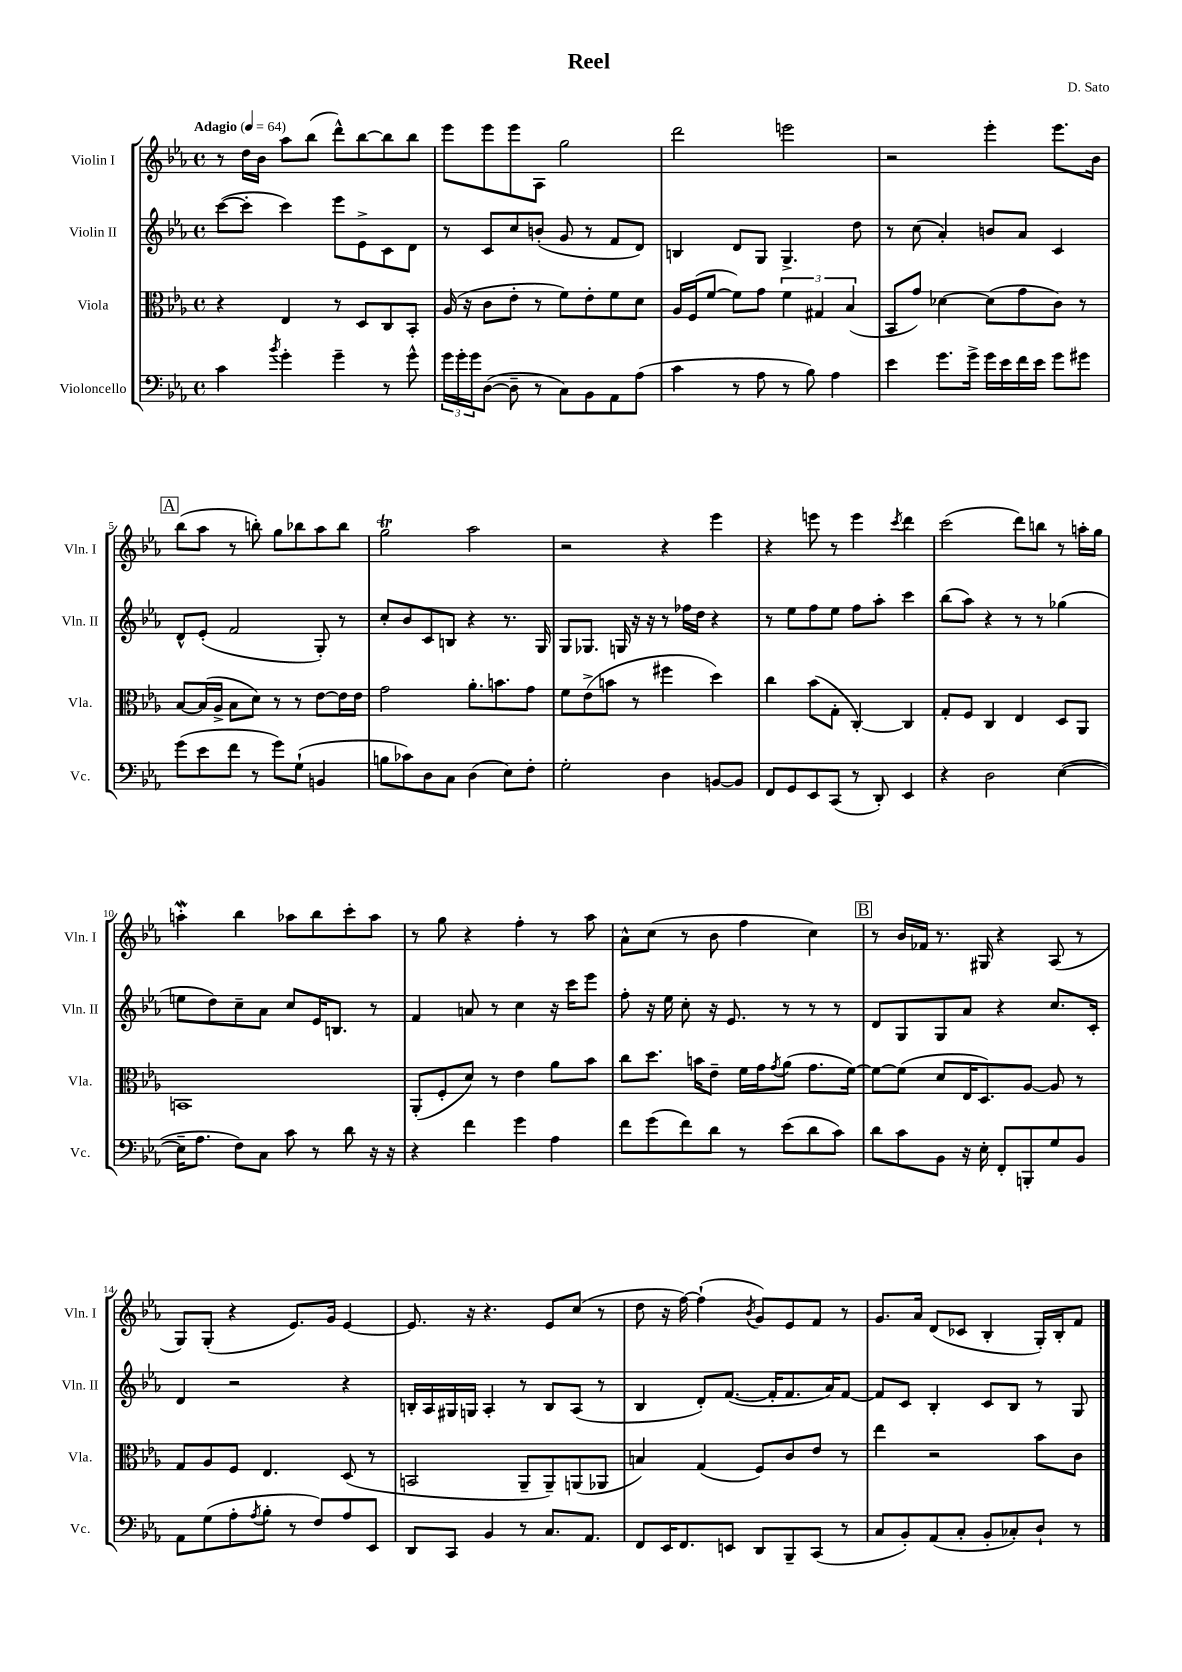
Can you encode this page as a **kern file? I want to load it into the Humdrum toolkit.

**kern	**kern	**kern	**kern
*staff4	*staff3	*staff2	*staff1
*clefF4	*clefC3	*clefG2	*clefG2
*k[b-e-a-]	*k[b-e-a-]	*k[b-e-a-]	*k[b-e-a-]
*M4/4	*M4/4	*M4/4	*M4/4
*met(c)	*met(c)	*met(c)	*met(c)
*MM64	*MM64	*MM64	*MM64
4c	4r	([8ccc	8r
.	.	8ccc']	16dd
.	.	.	16b-
8qb-	.	.	.
4g'	4E-	4ccc)	8aa-
.	.	.	(8bb-
4g~	8r	8eee-	8ddd^^)
.	8D	8e-^	[8bb-
8r	8C	8c	8bb-]
8g^^	8BB-'	8d	8bb-
=	=	=	=
24g	(16A-	8r	8eee-
24g'	.	.	.
.	16r	.	.
24g	.	.	.
([8D	8c	8c	8eee-
8D~]	8e-'	8cc	8eee-
8r	8r	(8b'	8A-
8C)	8f)	8g	2gg
8BB-	8e-'	8r	.
8AA-	8f	8f	.
(8A-	8d	8d)	.
=	=	=	=
4c	16A-	4B	2ddd
.	(16F	.	.
.	[8f	.	.
8r	8f])	8d	.
8A-	8g	8G	.
8r	6f	4.G^	2eee
8B-)	.	.	.
.	6G#	.	.
4A-	.	.	.
.	(6B-	.	.
.	.	8dd	.
=	=	=	=
4e-	8BB-	8r	2r
.	8g)	(8cc	.
8.g	[4d-	4a-')	.
16g^	.	.	.
16g	(8d-]	8b	4eee-'
16e-	.	.	.
16f	8g	8a-	.
16e-	.	.	.
8g	8c)	4c	8.eee-
8g#	8r	.	.
.	.	.	16b-
=	=	=	=
(8g	[8B-	8d^^	(8bb-
8e-	(16B-]	(8e-'	8aa-
.	16A-^	.	.
8f	8B-	2f	8r
8r	8d)	.	8bb')
8g)	8r	.	8gg
(8G`	8r	.	8bb-
4BB	[8e-	8G')	8aa-
.	16e-]	8r	8bb-
.	16e-	.	.
=	=	=	=
8B	2g	8cc'	2gg
8c-)	.	8b-	.
8D	.	8c	.
8C	.	8B	.
(4D	8.a-'	4r	2aa-
.	8.b	.	.
8E-)	.	8.r	.
8F'	8g	.	.
.	.	16G	.
=	=	=	=
2G'	8f	8G	2r
.	(8e-^	8.G-	.
.	8b	.	.
.	.	16G	.
.	8r	16r	.
.	.	16r	.
4D	4ff#	8r	4r
.	.	16ff-	.
.	.	16dd	.
[8BB	4dd)	4r	4eee-
8BB]	.	.	.
=	=	=	=
8FF	4cc	8r	4r
8GG	.	8ee-	.
8EE-	(8b-	8ff	8eee
(8CC	8G'	8ee-	8r
8r	[4C')	8ff	4eee
8DD')	.	8aa-'	.
.	.	.	8qccc
4EE-	4C]	4ccc	4ddd
=	=	=	=
4r	8G'	(8bb-	(2ccc
.	8F	8aa-)	.
2D	4C	4r	.
.	4E-	8r	8ddd)
.	.	8r	8bb
([4E-	8D	(4gg-	8r
.	8AA-	.	16aa'
.	.	.	16gg
=	=	=	=
16E-~]	1BB	8ee	4aa'
8.A-	.	.	.
.	.	8dd)	.
8F)	.	8cc~	4bb-
8C	.	8a-	.
8c	.	8cc	8aa-
8r	.	16e-	8bb-
.	.	8.B	.
8d	.	.	8ccc'
16r	.	8r	8aa-
16r	.	.	.
=	=	=	=
4r	(8AA-'	4f	8r
.	8F'	.	8gg
4f	8d)	8a	4r
.	8r	8r	.
4g	4e-	4cc	4ff'
4A-	8a-	16r	8r
.	.	16ccc	.
.	8b-	8eee-	8aa-
=	=	=	=
8f	8cc	8ff'	8a-^^
(8g	8.dd	16r	(8cc
.	.	16ee-	.
8f)	.	8cc'	8r
.	16b	.	.
8d	8e-~	16r	8b-
.	.	8.e-	.
8r	16f	.	4ff
.	16g	.	.
.	8qg	.	.
(8e-	(8a-	8r	.
8d	8.g	8r	4cc)
8c)	.	8r	.
.	[16f)	.	.
=	=	=	=
8d	8f_	8d	8r
8c	(8f]	8G	16b-
.	.	.	16f-
8BB-	8d	8G	8.r
16r	16E-	8a-	.
16E-'	8.D)	.	16G#
8FF'	.	4r	4r
8BBB'	[8A-	.	.
8G	8A-]	8.cc	(8A-
8BB-	8r	.	8r
.	.	16c'	.
=	=	=	=
8AA-	8G	4d	8G)
(8G	8A-	.	(8G'
8A-'	8F	2r	4r
8qA-	.	.	.
8B-'	4.E-	.	.
8r	.	.	8.e-)
8F)	.	.	.
.	.	.	16g
8A-	(8D	4r	[4e-
8EE-	8r	.	.
=	=	=	=
8DD	2BB	16B'	8.e-]
.	.	16A-	.
8CC	.	16G#	.
.	.	16G	16r
4BB-	.	4A-'	4.r
8r	8AA-~	8r	.
8.C	8AA-~)	8B	8e-
.	(8AA	(8A-	(8cc
8.AA-	.	.	.
.	8AA-	8r	8r
=	=	=	=
8FF	4B)	4B-	8dd
16EE-	.	.	16r
8.FF	.	.	[16ff)
.	(4G	8d')	(4ff`]
8EE	.	([8.f	.
.	.	.	8qb-
8DD	8F)	.	8g)
.	.	16f']	.
8BBB-~	8c	8.f	8e-
(8CC	8e-	.	8f
.	.	16a-)	.
8r	8r	[8f	8r
=	=	=	=
8C	4ee-	8f]	8.g
8BB-')	.	8c	.
.	.	.	16a-
(8AA-	2r	4B-'	(8d
8C'	.	.	8c-
8BB-'	.	8c	4B-'
8C-')	.	8B-	.
8D`	8b-	8r	16G')
.	.	.	16B-'
8r	8c	8G	8f
==	==	==	==
*-	*-	*-	*-
